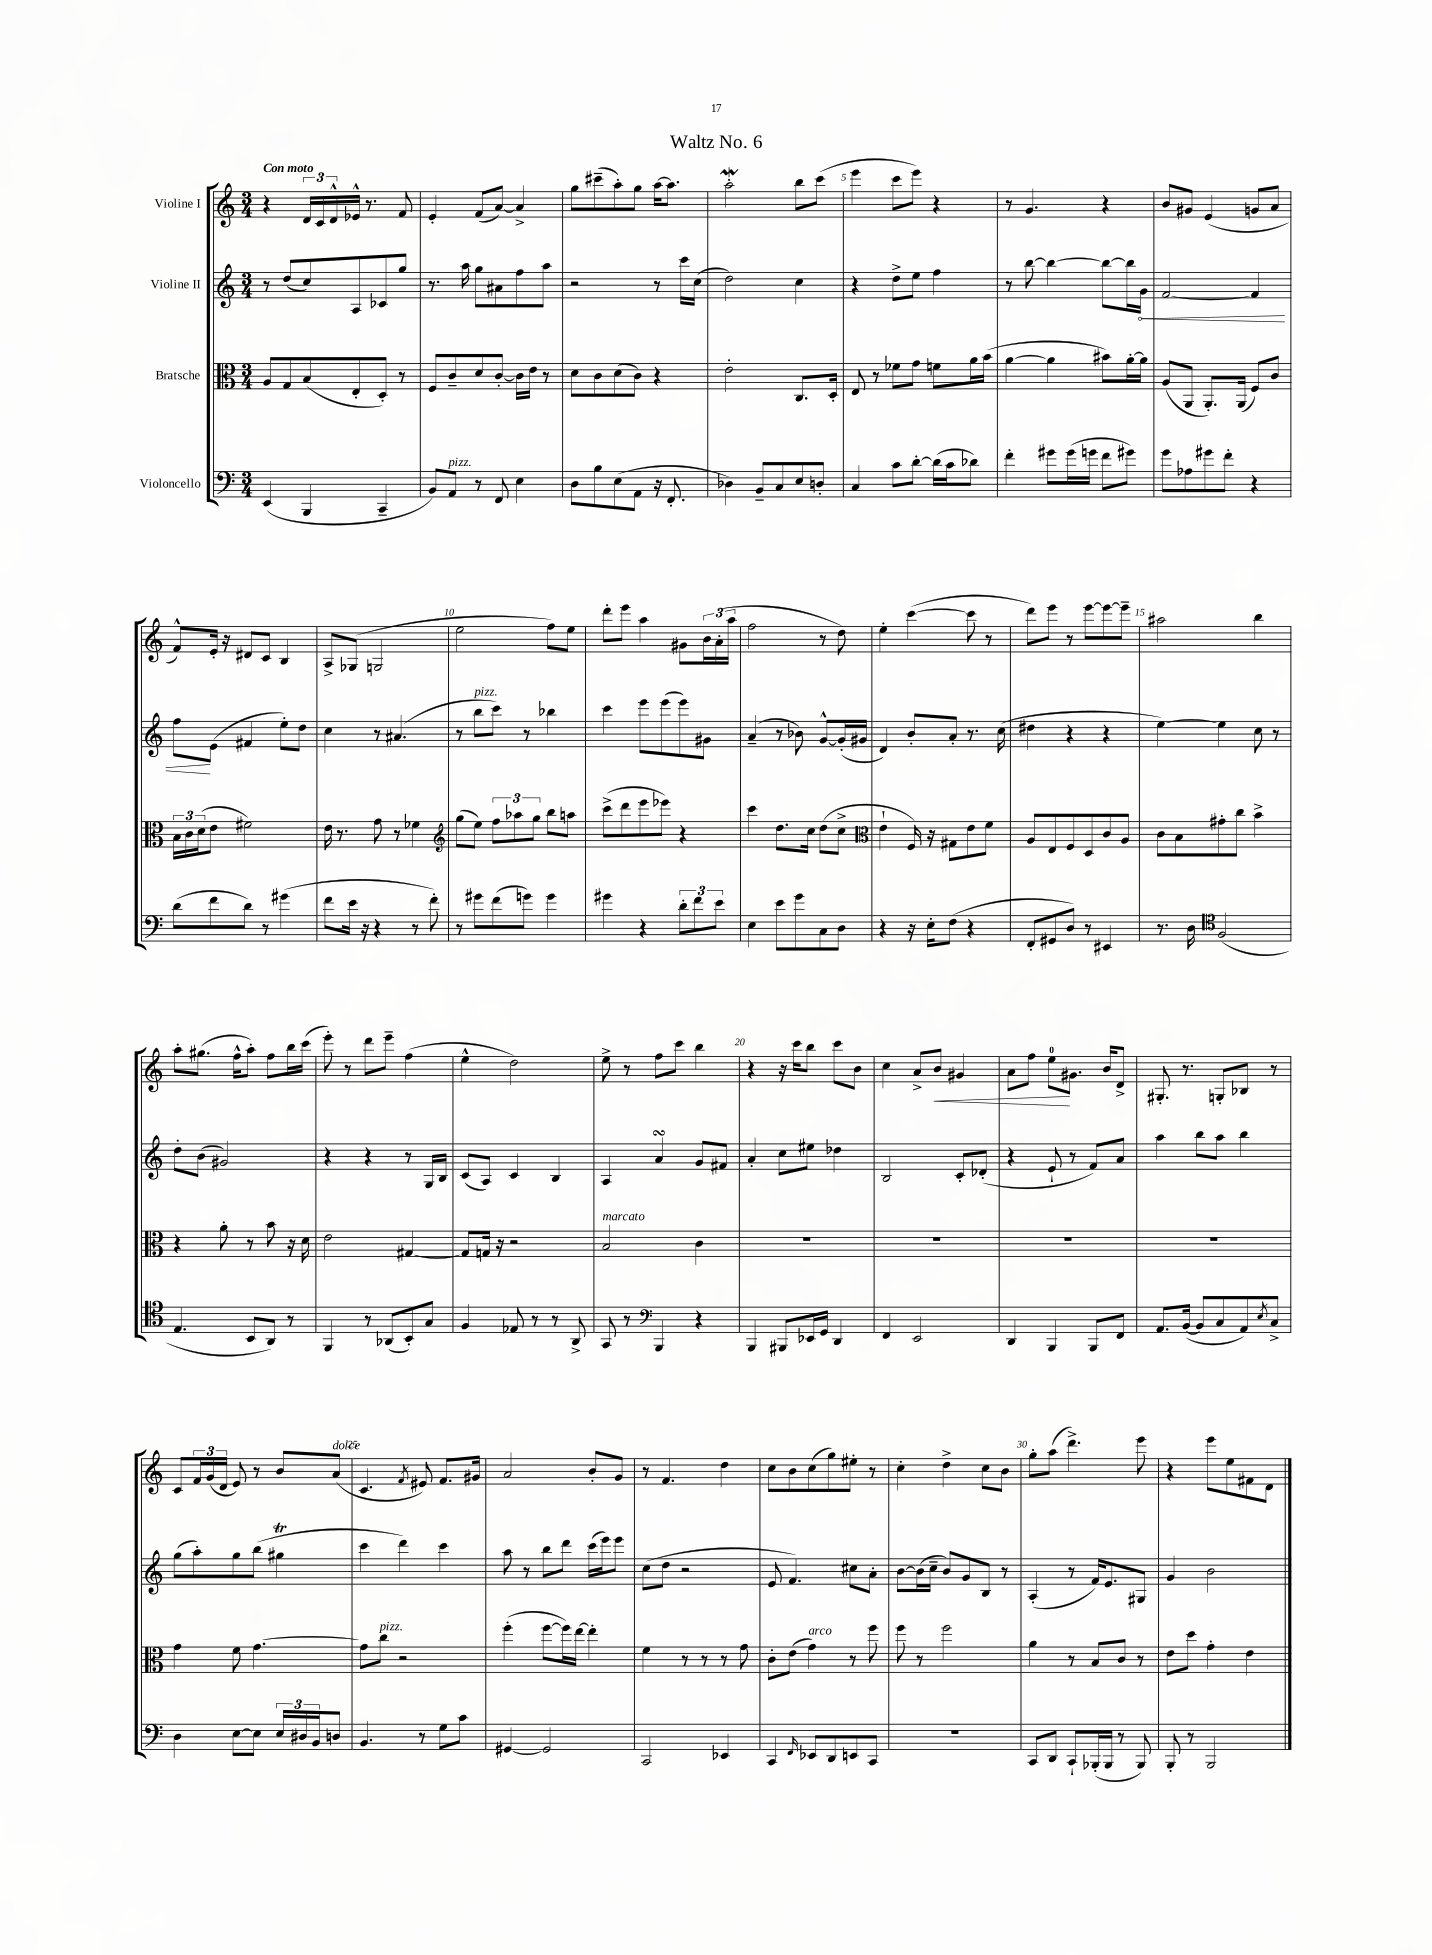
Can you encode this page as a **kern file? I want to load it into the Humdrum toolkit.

**kern	**kern	**kern	**dynam	**kern	**dynam
*part4	*part3	*part2	*part2	*part1	*part1
*staff4	*staff3	*staff2	*staff2	*staff1	*staff1
*I"Violoncello	*I"Bratsche	*I"Violine II	*	*I"Violine I	*
*clefF4	*clefC3	*clefG2	*	*clefG2	*
*k[]	*k[]	*k[]	*	*k[]	*
*M3/4	*M3/4	*M3/4	*	*M3/4	*
=1	=1	=1	=1	=1	=1
!	!	!	!	!LO:TX:a:B:t=Con moto	!
(4EE/	8A/L	8r	.	4r	.
.	8G/	(8dd/L	.	.	.
4BBB/	(8B/	8cc/)	.	24d/LL	.
.	.	.	.	24c/	.
.	.	.	.	24d^^/	.
.	8E'/	8A/	.	16e-X^^/JJ	.
.	.	.	.	8.r	.
4CC~/	8D'/J)	8c-X/	.	.	.
.	8r	8gg/J	.	8f/	.
=2	=2	=2	=2	=2	=2
8BB/L)	8F/L	8.r	.	4e'/	.
!LO:TX:a:i:t=pizz.	!	!	!	!	!
8AA/J	8c~/	.	.	.	.
.	.	16aa\	.	.	.
8r	8d/	8gg\L	.	(8f/L	.
8FF/	[8c'/J	8a#X\	.	[8a/J)	.
4E\	16c\LL]	8ff\	.	4a^/]	.
.	16e\JJ	.	.	.	.
.	8r	8aa\J	.	.	.
=3	=3	=3	=3	=3	=3
8D\L	8d\L	2r	.	8gg\L	.
8B\	8c\	.	.	(8ccc#X~\	.
(8E\	(8d\	.	.	8aa'\)	.
8AA\J	8c\J)	.	.	8gg\J	.
16r	4r	8r	.	[16aa\KL	.
8.FF'/	.	.	.	8.aa\J]	.
.	.	16ccc\LL	.	.	.
.	.	(16cc\JJ	.	.	.
=4	=4	=4	=4	=4	=4
4D-X\)	2e'\	2dd\)	.	2aaW'\	.
8BB~/L	.	.	.	.	.
8C/	.	.	.	.	.
8E/	8.C/L	4cc\	.	8bb\L	.
8Dn'/J	.	.	.	(8ccc\J	.
.	16D'/Jk	.	.	.	.
=5	=5	=5	=5	=5	=5
4C/	8E/	4r	.	4eee\	.
.	8r	.	.	.	.
8c\L	8f-X\L	8dd^\L	.	8ccc\L	.
[8d'\J	8g\J	8ee\J	.	8eee\J)	.
(16d\LL]	8fn\L	4ff\	.	4r	.
16c\J	.	.	.	.	.
8d-X\J)	16a\L	.	.	.	.
.	(16b\JJ	.	.	.	.
=6	=6	=6	=6	=6	=6
4f'\	[4a\	8r	.	8r	.
.	.	[8bb\	.	4.g/	.
8g#X\L	4a\]	4bb\_	.	.	.
(16g#\L	.	.	.	.	.
16gn\JJ	.	.	.	.	.
8f\L	8b#X\L)	8bb\L_	.	4r	.
8g#X\J)	[16a'\L	16bb\L]	.	.	.
!	!	!	!LO:HP:b	!	!
.	16a\JJ]	16g\JJ	<	.	.
=7	=7	=7	=7	=7	=7
8g\L	(8A/L	[2f/	.	8b/L	.
8A-X\	8AA/J	.	.	8g#X/J	.
8g#X\	8.AA'/L)	.	.	(4e/	.
8f'\J	.	.	.	.	.
.	(16AA/Jk	.	.	.	.
4r	8F/L)	4f/]	.	8gn/L	.
.	8c/J	.	.	8a/J	.
!!LO:LB:g=z
=8	=8	=8	=8	=8	=8
(8d\L	24B\LL	8ff\L	.	8f^^/L)	.
.	24c\	.	.	.	.
.	(24d\J	.	.	.	.
8f\	8e\J	(8e\J	[	16e'/Jk	.
.	.	.	.	16r	.
8d\J)	2f#X\)	4f#X/	.	8d#X/L	.
8r	.	.	.	8c/J	.
(4g#X\	.	8ee'\L)	.	4B/	.
.	.	8dd\J	.	.	.
=9	=9	=9	=9	=9	=9
8f\L	16e\	4cc\	.	8A^/L	.
.	8.r	.	.	.	.
16e\Jk	.	.	.	(8G-X/J	.
16r	.	.	.	.	.
4r	8g\	8r	.	2Gn/	.
.	8r	(4.a#X/	.	.	.
8r	4f-X\	.	.	.	.
8f'\)	.	.	.	.	.
=10	=10	=10	=10	=10	=10
*	*clefG2	*	*	*	*
8r	(8gg\L	8r	.	2ee\	.
!	!	!LO:TX:a:i:t=pizz.	!	!	!
8g#X\L	8ee\J)	8bb\L	.	.	.
(8f\	12ff\L	8ccc\J)	.	.	.
.	12aa-X\	.	.	.	.
8gn\J)	.	8r	.	.	.
.	12gg\J	.	.	.	.
4g\	8bb\L	4bb-X\	.	8ff\L)	.
.	8aan\J	.	.	8ee\J	.
=11	=11	=11	=11	=11	=11
4g#X\	(8ccc^\L	4ccc\	.	8ddd'\L	.
.	8ddd\	.	.	8eee\J	.
4r	8eee\	8eee\L	.	4aa\	.
.	8eee-X\J)	(8eee\	.	.	.
12d'\L	4r	8eee\)	.	8g#X\L	.
12f\	.	.	.	.	.
.	.	8g#X\J	.	24b\L	.
12e\J	.	.	.	(24a'\	.
.	.	.	.	24aa\JJ	.
=12	=12	=12	=12	=12	=12
4E\	4ccc\	(4a~/	.	2ff\	.
8e\L	8.dd\L	8r	.	.	.
8g\	.	8b-X\)	.	.	.
.	16cc\Jk	.	.	.	.
8C\	(8dd\L	[8g^^/L	.	8r	.
8D\J	8cc^\J	(16g'/L]	.	8dd\)	.
.	.	16g#X/JJ	.	.	.
=13	=13	=13	=13	=13	=13
*	*clefC3	*	*	*	*
4r	4e`\	4d/)	.	4ee'\	.
16r	16F/)	8b'/L	.	([4ccc\	.
16E'\KL	16r	.	.	.	.
(8F\J	8G#X\L	8a'/J	.	.	.
4r	8e\	8.r	.	8ccc\]	.
.	8f\J	.	.	8r	.
.	.	(16cc\	.	.	.
=14	=14	=14	=14	=14	=14
8FF'/L	8A/L	4dd#X\	.	8ddd\L)	.
8GG#X/	8E/	.	.	8eee\J	.
8D/J)	8F/	4r	.	8r	.
8r	8D/	.	.	[8eee\L	.
4EE#X/	8c/	4r	.	8eee\_	.
.	8A/J	.	.	8eee~\J]	.
=15	=15	=15	=15	=15	=15
8.r	8c\L	[4ee\)	.	2aa#X\	.
.	8B\	.	.	.	.
16D\	.	.	.	.	.
*clefC4	*	*	*	*	*
(2F/	8g#X'\	4ee\]	.	.	.
.	8cc\J	.	.	.	.
.	4b^\	8cc\	.	4bb\	.
.	.	8r	.	.	.
!!LO:LB:g=z
=16	=16	=16	=16	=16	=16
4.E/	4r	8dd'\L	.	8aa'\L	.
.	.	(8b\J	.	(8.gg#X\J	.
.	8a'\	2g#X/)	.	.	.
.	.	.	.	16ff^^\KL	.
8BB/L	8r	.	.	8aa'\J)	.
8AA/J)	8b\	.	.	8ff\L	.
8r	16r	.	.	16bb\L	.
.	16d\	.	.	(16ccc\JJ	.
=17	=17	=17	=17	=17	=17
4FF/	2e\	4r	.	8eee'\)	.
.	.	.	.	8r	.
8r	.	4r	.	8ddd\L	.
(8AA-X/L	.	.	.	8eee~\J	.
8BB'/)	[4G#X/	8r	.	(4ff\	.
8G/J	.	16G/LL	.	.	.
.	.	16B/JJ	.	.	.
=18	=18	=18	=18	=18	=18
4F/	8G#/L]	(8c/L	.	4ee^^\	.
.	16Gn/Jk	8A/J)	.	.	.
.	16r	.	.	.	.
8E-X/	2r	4c/	.	2dd\)	.
8r	.	.	.	.	.
8r	.	4B/	.	.	.
8AA^/	.	.	.	.	.
=19	=19	=19	=19	=19	=19
!	!LO:TX:a:i:t=marcato	!	!	!	!
8GG/	2B/	4A/	.	8ee^\	.
8r	.	.	.	8r	.
*clefF4	*	*	*	*	*
4BBB/	.	4asSSS/	.	8ff\L	.
.	.	.	.	8ccc\J	.
4r	4c\	8g/L	.	4bb\	.
.	.	8f#X/J	.	.	.
=20	=20	=20	=20	=20	=20
4BBB/	2.r	4a'/	.	4r	.
8BBB#X/L	.	8cc\L	.	16r	.
.	.	.	.	16ccc\KL	.
16EE-X/L	.	8ee#X\J	.	8bb\J	.
16GG/JJ	.	.	.	.	.
4DD/	.	4dd-X\	.	8ccc\L	.
.	.	.	.	8b\J	.
=21	=21	=21	=21	=21	=21
4FF/	2.r	2B/	.	4cc\	.
2EE/	.	.	.	8a^/L	.
!	!	!	!	!	!LO:HP:b
.	.	.	.	8b/J	<
.	.	8c'/L	.	4g#X/	.
.	.	(8d-X'/J	.	.	.
=22	=22	=22	=22	=22	=22
4DD/	2.r	4r	.	8a\L	.
.	.	.	.	8ff\J	.
4BBB/	.	8e`/	.	8ee\L	.
.	.	8r	.	8.g#X\J	[
8BBB/L	.	8f/L)	.	.	.
.	.	.	.	16b/KL	.
8FF/J	.	8a/J	.	8d^/J	.
=23	=23	=23	=23	=23	=23
8.AA/L	2.r	4aa\	.	8.G#X'/	.
([16BB/Jk	.	.	.	8.r	.
8BB/L]	.	8bb\L	.	.	.
8C/	.	8aa\J	.	8Gn'/L	.
8AA/)	.	4bb\	.	8B-X/J	.
8qE/	.	.	.	.	.
8C^/J	.	.	.	8r	.
!!LO:LB:g=z
=24	=24	=24	=24	=24	=24
4D\	4g\	(8gg\L	.	8c/L	.
.	.	8aa'\)	.	24f/L	.
.	.	.	.	(24g/	.
.	.	.	.	24d/JJ	.
[8E\L	8f\	8gg\	.	8e/)	.
8E\J]	[4.g\	(8bb\J	.	8r	.
24E/LL	.	4gg#Xt\	.	8b/L	.
24D#X/	.	.	.	.	.
24BB/J	.	.	.	.	.
!	!	!	!	!LO:TX:a:i:t=dolce	!
8Dn/J	.	.	.	(8a/J	.
=25	=25	=25	=25	=25	=25
4.BB/	8g\L]	4ccc\	.	4.c/	.
!	!LO:TX:a:i:t=pizz.	!	!	!	!
.	8cc\J	.	.	.	.
.	2r	4ddd\)	.	.	.
.	.	.	.	8qf/	.
8r	.	.	.	8e#X/)	.
8G\L	.	4ccc\	.	8.f/L	.
8c\J	.	.	.	.	.
.	.	.	.	16g#X/Jk	.
=26	=26	=26	=26	=26	=26
[4GG#X/	(4ff'\	8aa\	.	2a/	.
.	.	8r	.	.	.
2GG#/]	[8ff\L	8bb\L	.	.	.
.	16ff\L])	8ddd\J	.	.	.
.	[16ee\JJ	.	.	.	.
.	4ee'\]	(16ccc\LL	.	8b'/L	.
.	.	16eee\J)	.	.	.
.	.	8eee\J	.	8g/J	.
=27	=27	=27	=27	=27	=27
2CC/	4f\	(8cc\L	.	8r	.
.	.	8dd\J	.	4.f/	.
.	8r	2r	.	.	.
.	8r	.	.	.	.
4EE-X/	8r	.	.	4dd\	.
.	8g\	.	.	.	.
=28	=28	=28	=28	=28	=28
4CC/	8c'\L	8e/	.	8cc\L	.
.	(8e\J	4.f/)	.	8b\	.
16qqFF/	.	.	.	.	.
!	!LO:TX:a:i:t=arco	!	!	!	!
8EE-X/L	4g\)	.	.	(8cc\	.
8DD/	.	.	.	8gg\)	.
8EEn/	8r	8cc#X\L	.	8ee#X'\J	.
8CC/J	8ff\	8a'\J	.	8r	.
=29	=29	=29	=29	=29	=29
2.r	8ff\	[8b\L	.	4cc'\	.
.	8r	(16b\L]	.	.	.
.	.	16cc~\JJ	.	.	.
.	2ff\	8b/L)	.	4dd^\	.
.	.	8g/	.	.	.
.	.	8B/J	.	8cc\L	.
.	.	8r	.	8b\J	.
=30	=30	=30	=30	=30	=30
8CC/L	4a\	(4A'/	.	8gg'\L	.
8DD/J	.	.	.	(8aa\J	.
8CC`/L	8r	8r	.	4.ddd^\)	.
(16BBB-X'/L	8B/L	16f/KL)	.	.	.
16BBB-/JJ	.	8.e/	.	.	.
8r	8c/J	.	.	.	.
8BBB-/)	8r	8G#X/J	.	8eee\	.
=31	=31	=31	=31	=31	=31
8BBB'/	8e\L	4g/	.	4r	.
8r	8dd\J	.	.	.	.
2BBB/	4g'\	2b\	.	8eee\L	.
.	.	.	.	8ee\	.
.	4e\	.	.	8f#X\	.
.	.	.	.	8d\J	.
==	==	==	==	==	==
*-	*-	*-	*-	*-	*-
